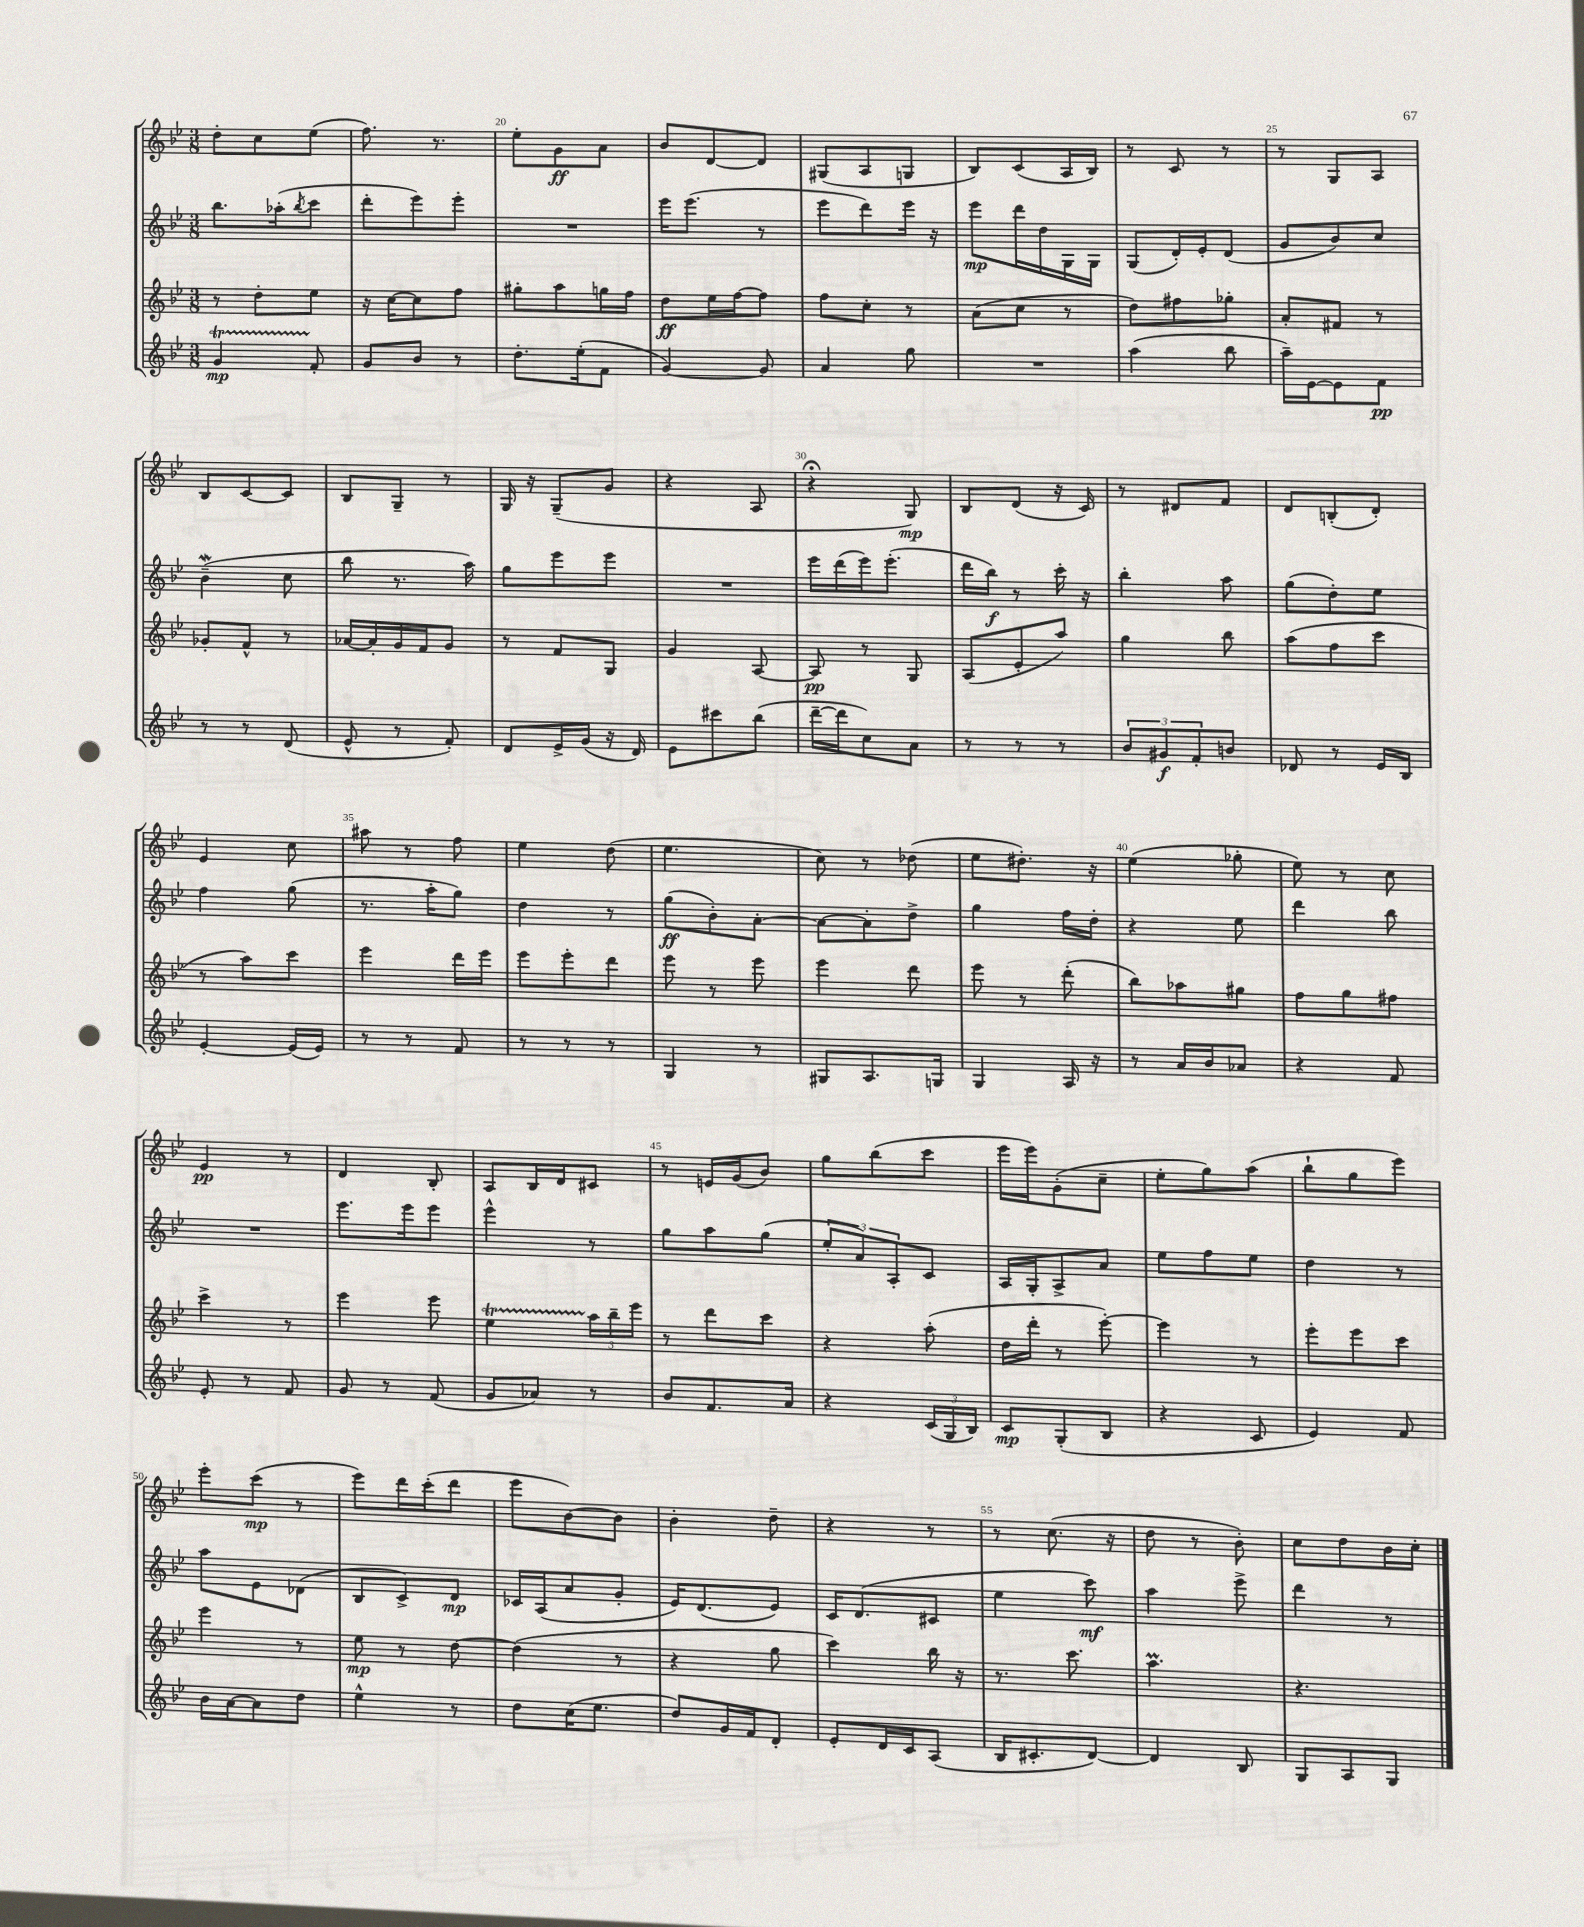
<<
\new StaffGroup <<
\new Staff = "s0" {
    \clef treble \key bes \major \numericTimeSignature \time 3/8
    d''8-. c''8 ees''8( |
    f''8.) r8. |
    ees''8-. g'8\ff a'8 |
    bes'8 d'8~ d'8 |
    gis8( a8 g8 |
    bes8) c'8( a16 bes16) |
    r8 c'8 r8 |
    r8 g8 a8 |
    bes8 c'8~ c'8 |
    bes8 g8-- r8 |
    g16 r16 g8--( g'8 |
    r4 a8 |
    r4\fermata g8\mp) |
    bes8 d'8( r16 c'16) |
    r8 dis'8 f'8 |
    d'8 b8-.( d'8-.) |
    ees'4 c''8 |
    ais''8 r8 f''8 |
    ees''4 d''8( |
    ees''4. |
    c''8) r8 des''8( |
    ees''8 dis''8.-.) r16 |
    ees''4( ges''8-. |
    ees''8) r8 c''8 |
    ees'4\pp r8 |
    d'4 bes8-. |
    a8 bes16 d'16 cis'8 |
    r8 e'16 g'16( bes'8) |
    g''8 bes''8( c'''8 |
    ees'''16 ees'''16) g'8-.( c''8-- |
    ees''8-. g''8) a''8( |
    bes''8-! g''8 ees'''8) |
    ees'''8-. c'''8\mp( r8 |
    ees'''8) d'''16 c'''16-.( d'''8 |
    ees'''8 bes'8~) bes'8 |
    bes'4-. d''8-- |
    r4 r8 |
    r8 c''8.( r16 |
    d''8 r8 bes'8-.) |
    c''8 d''8 bes'16 c''16-. \bar "|." |
}
\new Staff = "s1" {
    \clef treble \key bes \major \numericTimeSignature \time 3/8
    bes''8. aes''16-.( \acciaccatura { bes''8 } c'''8 |
    d'''8-. ees'''8) ees'''8-. |
    R4. |
    ees'''16 ees'''8.( r8 |
    ees'''8 d'''8) ees'''16 r16 |
    ees'''8\mp d'''16 d''16 g16 g16 |
    g8( d'16-.) ees'16-. d'8( |
    g'8 bes'8) c''8 |
    bes'4--\mordent( c''8 |
    bes''8 r8. a''16) |
    g''8 ees'''8 ees'''8 |
    R4. |
    ees'''16 d'''16( ees'''16) ees'''8.-.( |
    d'''16 bes''16\f) r8 c'''16-. r16 |
    bes''4-. a''8 |
    g''8( d''8-.) ees''8 |
    f''4 g''8( |
    r8. a''16-. g''8) |
    d''4 r8 |
    g''8\ff( bes'8-.) a'8~-. |
    a'8~ a'8-. d''8-> |
    g''4 f''16 d''16-. |
    r4 ees''8 |
    d'''4 bes''8 |
    R4. |
    ees'''8. ees'''16 ees'''8 |
    ees'''4-^ r8 |
    g''8 a''8 g''8( |
    \tuplet 3/2 { ees''8-. a'8) a8-. } c'8 |
    a16 g16-. a8-> a'8 |
    ees''8 f''8 ees''8 |
    d''4 r8 |
    a''8 ees'8 des'8( |
    bes8 c'8->) d'8\mp |
    ces'16 a16( a'8 g'8-. |
    ees'16) d'8.( ees'8) |
    c'16 d'8.( cis'8 |
    ees''4 c'''8\mf) |
    a''4 ees'''8-> |
    d'''4 r8 \bar "|." |
}
\new Staff = "s2" {
    \clef treble \key bes \major \numericTimeSignature \time 3/8
    r8 d''8-. ees''8 |
    r16 c''16~ c''8 f''8 |
    gis''8-. a''8 g''16 f''16 |
    d''8\ff ees''16 f''16~ f''8 |
    f''8 c''8-. r8 |
    a'8( c''8 r8 |
    d''8) fis''8 ges''8-. |
    a'8-. fis'8 r8 |
    ges'8-. f'8-^ r8 |
    aes'16~ aes'16-. g'16 f'16 g'8 |
    r8 f'8 g8 |
    g'4 a8~ |
    a8\pp r8 g8 |
    a8( ees'8-. a''8) |
    g''4 bes''8 |
    a''8( f''8 c'''8 |
    r8 a''8) c'''8 |
    ees'''4 d'''16 ees'''16 |
    ees'''8 ees'''8-. d'''8 |
    ees'''8 r8 ees'''8 |
    ees'''4 d'''8 |
    ees'''8 r8 d'''8-.( |
    bes''8) aes''8 gis''8 |
    f''8 g''8 fis''8 |
    c'''4-> r8 |
    ees'''4 ees'''8 |
    ees''4\startTrillSpan \tuplet 3/2 { a''16\stopTrillSpan bes''16-- ees'''16 } |
    r8 d'''8 c'''8 |
    r4 a''8-.( |
    d''16 d'''16-. r8 ees'''8~-.) |
    ees'''4 r8 |
    ees'''8-. ees'''8 c'''8 |
    ees'''4 r8 |
    ees''8\mp r8 d''8~ |
    d''4( r8 |
    r4 g''8 |
    c'''4) bes''16 r16 |
    r8. c'''8. |
    a''4.\prall |
    r4. \bar "|." |
}
\new Staff = "s3" {
    \clef treble \key bes \major \numericTimeSignature \time 3/8
    g'4\startTrillSpan\mp f'8-.\stopTrillSpan |
    g'8 bes'8 r8 |
    d''8.-. ees''16-.( f'8 |
    g'4~) g'8 |
    a'4 g''8 |
    R4. |
    a''4( bes''8 |
    a''16--) ees'16~ ees'8 f'8\pp |
    r8 r8 d'8( |
    ees'8-^ r8 f'8-.) |
    d'8 ees'16-> g'16( r16 d'16) |
    ees'8 cis'''8 bes''8( |
    d'''16~-- d'''16 c''8) a'8 |
    r8 r8 r8 |
    \tuplet 3/2 { bes'8 gis'8\f f'8-. } b'8 |
    des'8 r8 ees'16 bes16 |
    ees'4~-. ees'16( ees'16) |
    r8 r8 f'8 |
    r8 r8 r8 |
    g4 r8 |
    gis8 a8. g16 |
    g4 a16 r16 |
    r8 a'16 bes'16 aes'8 |
    r4 f'8 |
    ees'8-. r8 f'8 |
    g'8 r8 f'8( |
    g'8 aes'8) r8 |
    bes'8 f'8. a'16 |
    r4 \tuplet 3/2 { c'16( g16 bes16) } |
    c'8\mp g8-.( bes8 |
    r4 c'8 |
    ees'4) f'8 |
    bes'16 a'16~ a'8 d''8 |
    ees''4-^ r8 |
    d''8 c''16( ees''8. |
    d''8) g'16 f'16 d'8-. |
    ees'8-. d'16 c'16 a8( |
    bes16 cis'8.-. d'8~) |
    d'4 bes8 |
    g8 a8 g8 \bar "|." |
}
>>
>>
\layout { \context { \Score currentBarNumber = #18 \override BarNumber.break-visibility = ##(#f #t #t) barNumberVisibility = #(every-nth-bar-number-visible 5) } }
